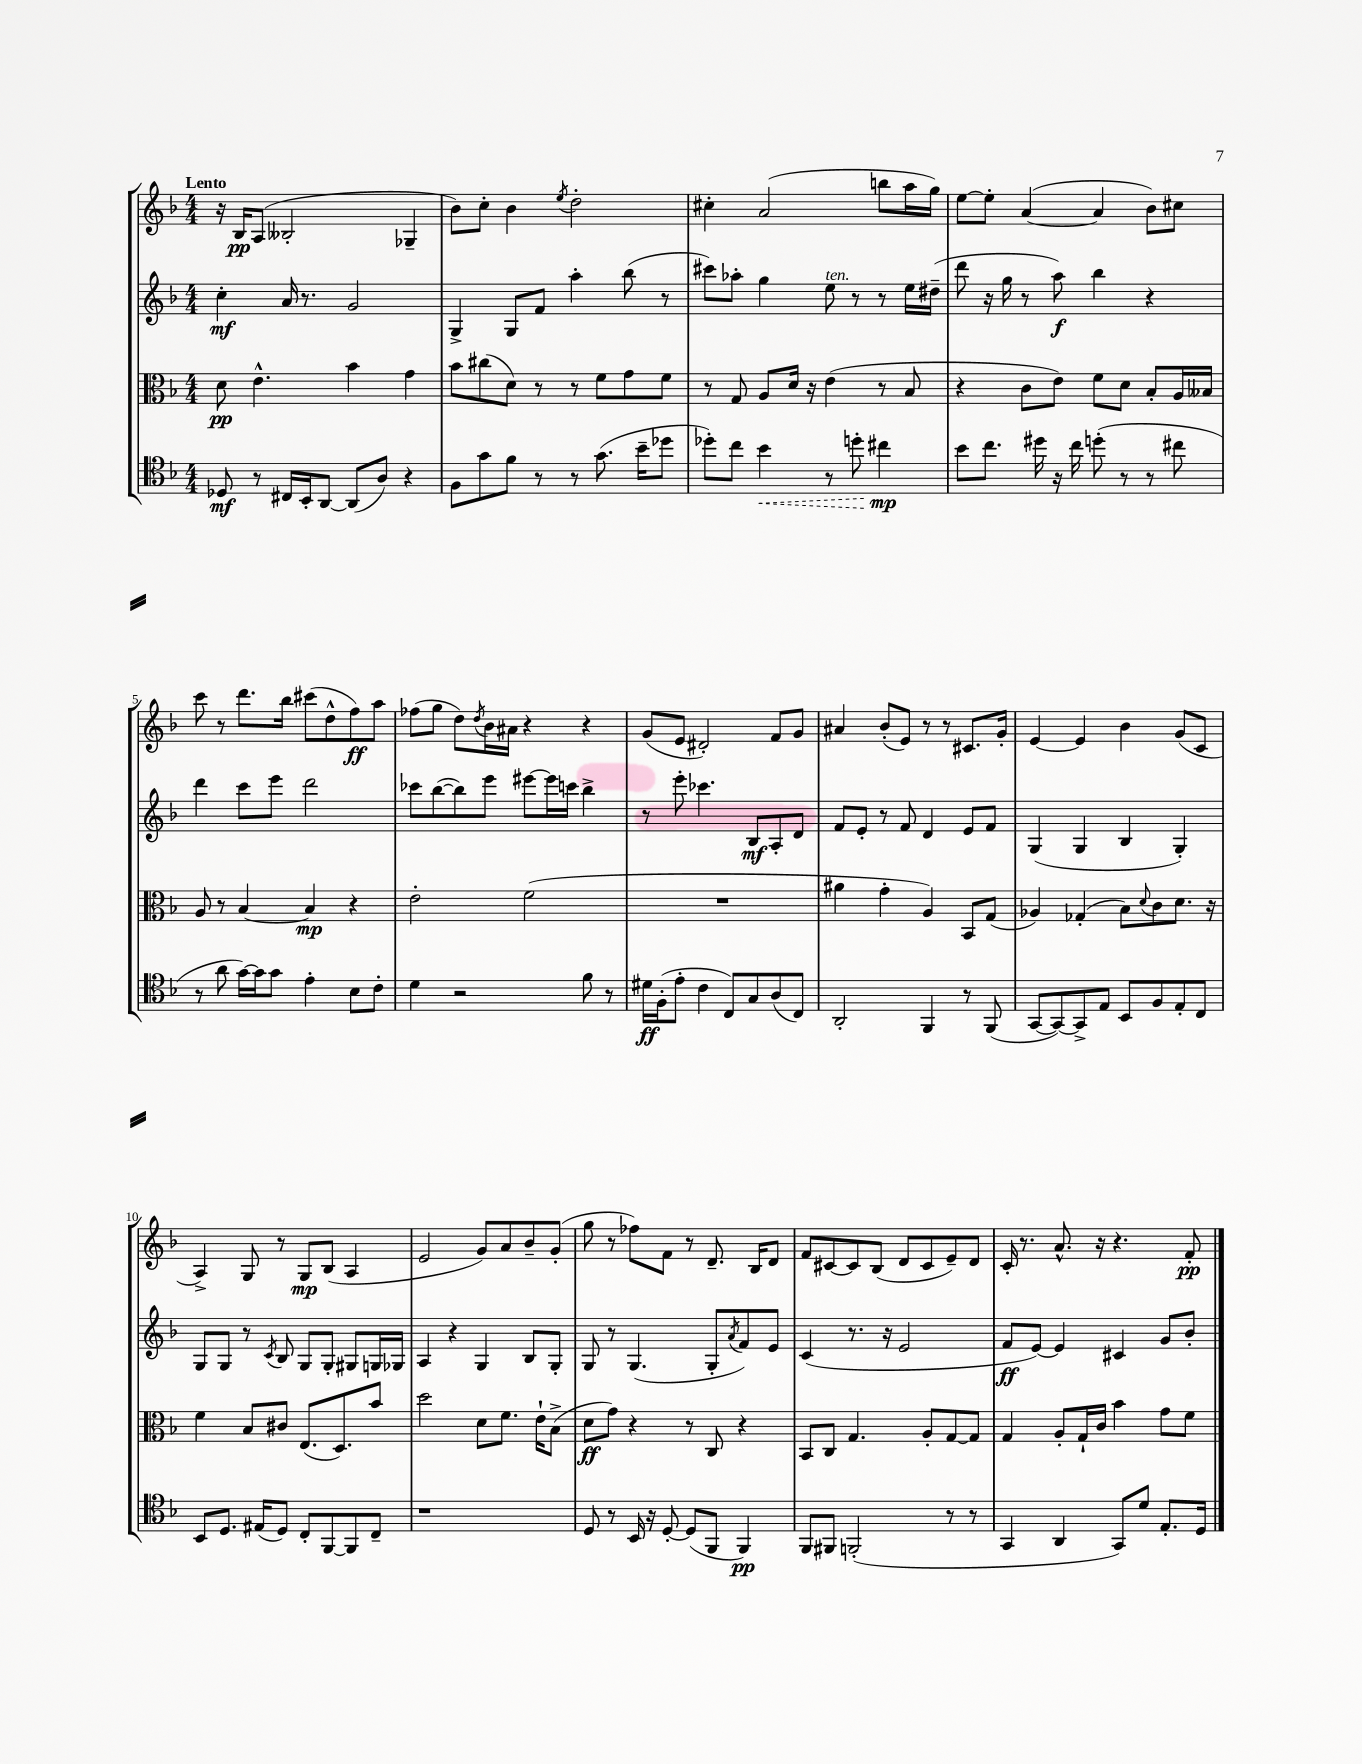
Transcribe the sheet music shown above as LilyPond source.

<<
\new StaffGroup <<
\new Staff = "s0" {
    \clef treble \key f \major \numericTimeSignature \time 4/4 \tempo "Lento"
    r16 bes16\pp a8( beses2-. ges4-- |
    bes'8) c''8-. bes'4 \acciaccatura { e''8 } d''2-. |
    cis''4-. a'2( b''8 a''16 g''16) |
    e''8~ e''8-. a'4~( a'4 bes'8) cis''8 |
    c'''8 r8 d'''8. bes''16 cis'''8( d''8-^ f''8\ff) a''8 |
    fes''8( g''8 d''8) \acciaccatura { d''8 } bes'16 ais'16 r4 r4 |
    g'8( e'8 dis'2-.) f'8 g'8 |
    ais'4 bes'8-.( e'8) r8 r8 cis'8. g'16-. |
    e'4~ e'4 bes'4 g'8( c'8 |
    a4->) g8 r8 g8\mp bes8( a4 |
    e'2 g'8) a'8 bes'8-- g'8-.( |
    g''8 r8 fes''8) f'8 r8 d'8.-- bes16 d'8 |
    f'8 cis'8~ cis'8 bes8( d'8 cis'8 e'8--) d'8 |
    c'16-. r8. a'8.-^ r16 r4. f'8-.\pp \bar "|." |
}
\new Staff = "s1" {
    \clef treble \key f \major \numericTimeSignature \time 4/4
    c''4-.\mf a'16 r8. g'2 |
    g4-> g8 f'8 a''4-. bes''8( r8 |
    cis'''8) aes''8-. g''4 e''8^\markup { \italic "ten." } r8 r8 e''16 dis''16--( |
    d'''8 r16 g''16 r8 a''8\f) bes''4 r4 |
    d'''4 c'''8 e'''8 d'''2 |
    ces'''8 bes''8~( bes''8) e'''8 eis'''8~ eis'''16 c'''16 bes''4-> |
    r8 e'''8-. ces'''4. bes8\mf a8-. d'8 |
    f'8 e'8-. r8 f'8 d'4 e'8 f'8 |
    g4( g4 bes4 g4-.) |
    g8 g8 r8 \acciaccatura { c'8 } bes8 g8 g8-. gis8 g16 ges16 |
    a4 r4 g4 bes8 g8-. |
    g8 r8 g4.( g8-. \acciaccatura { a'8 } f'8) e'8 |
    c'4( r8. r16 e'2 |
    f'8\ff e'8~) e'4 cis'4 g'8 bes'8-. \bar "|." |
}
\new Staff = "s2" {
    \clef alto \key f \major \numericTimeSignature \time 4/4
    d'8\pp e'4.-^ bes'4 g'4 |
    bes'8 cis''8( d'8) r8 r8 f'8 g'8 f'8 |
    r8 g8 a8 d'16 r16 e'4( r8 bes8 |
    r4 c'8 e'8) f'8 d'8 bes8-. a16 beses16 |
    a8 r8 bes4~ bes4\mp r4 |
    e'2-. f'2( |
    R1 |
    ais'4 g'4-. a4) bes,8 g8( |
    aes4) ges4-.( bes8) \appoggiatura { d'8 } c'8 d'8. r16 |
    f'4 bes8 cis'8 e8.( d8.) bes'8 |
    d''2 d'8 f'8. e'16-! bes8->( |
    d'8\ff g'8) r4 r8 c8 r4 |
    bes,8 c8 g4. a8-. g8~ g8 |
    g4 a8-. g16-! c'16 bes'4 g'8 f'8 \bar "|." |
}
\new Staff = "s3" {
    \clef tenor \key f \major \numericTimeSignature \time 4/4
    des8\mf r8 cis16 bes,16-. a,8~ a,8( a8) r4 |
    f8 g'8 f'8 r8 r8 g'8.( bes'16-- des''8 |
    des''8-.) c''8 \once \override Hairpin.style = #'dashed-line bes'4\< r8 d''8-. cis''4\mp\! |
    bes'8 c''8. dis''16 r16 c''16 d''8-.( r8 r8 cis''8 |
    r8 a'8 g'16~) g'16 g'8 e'4-. bes8 c'8-. |
    d'4 r2 f'8 r8 |
    dis'16\ff f16-.( e'8-. c'4 c8) g8 a8( c8) |
    a,2-. f,4 r8 f,8( |
    g,8~ g,8~) g,8-> e8 bes,8 f8 e8-. c8 |
    bes,8 d8. eis16( d8) c8-. f,8~ f,8 c8-- |
    r1 |
    d8 r8 bes,16 r16 d8~-. d8( f,8 f,4\pp) |
    f,8 fis,8 f,2-.( r8 r8 |
    g,4 a,4 g,8) d'8 e8.-. d16 \bar "|." |
}
>>
>>
